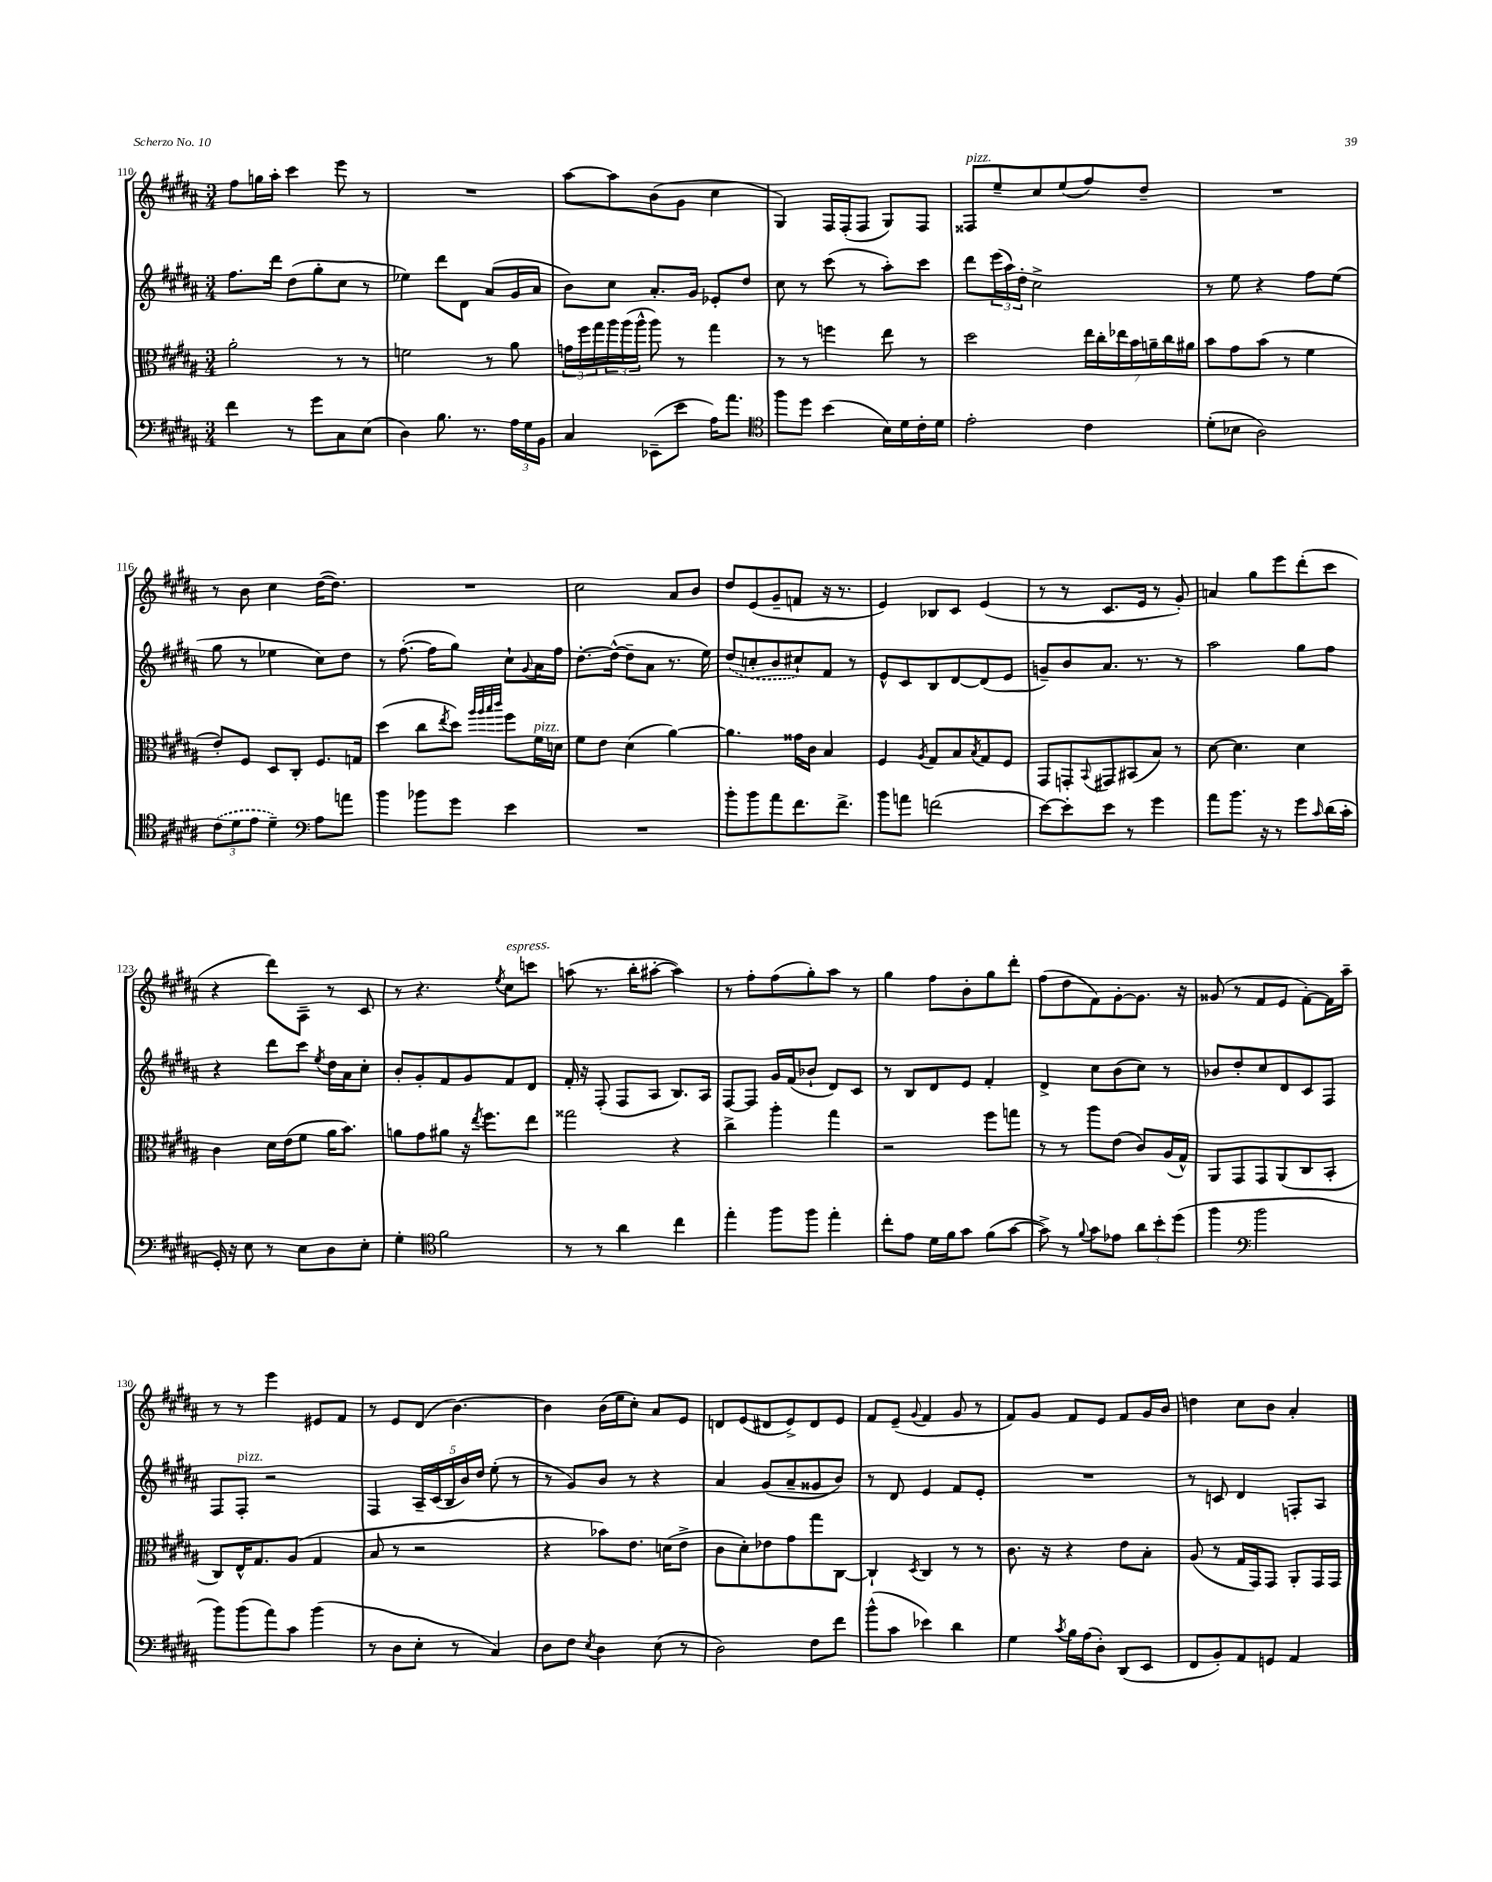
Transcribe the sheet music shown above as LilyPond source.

<<
\new StaffGroup <<
\new Staff = "s0" {
    \clef treble \key b \major \numericTimeSignature \time 3/4
    fis''8 g''16 ais''16-. cis'''4 e'''8 r8 |
    R2. |
    ais''8~ ais''8 b'8( gis'8 cis''4 |
    gis4) fis16 fis16-.( fis8 gis8) fis8 |
    fisis8^\markup { \italic "pizz." } e''8-- cis''8 e''8( fis''8) dis''8-- |
    R2. |
    r8 b'8 cis''4 dis''16~( dis''8.) |
    R2. |
    cis''2 ais'8 b'8 |
    dis''8 e'8( gis'8-- f'8 r16 r8. |
    e'4) bes8 cis'8 e'4( |
    r8 r8 cis'8. e'16 r8 gis'8-.) |
    a'4 gis''8 e'''8 dis'''8-.( cis'''8 |
    r4 dis'''8) ais8-- r8 cis'8 |
    r8 r4. \acciaccatura { e''8 } cis''8^\markup { \italic "espress." } c'''8 |
    a''8( r8. b''16-. ais''8~-. ais''4) |
    r8 fis''8-. fis''8( gis''8-.) ais''8 r8 |
    gis''4 fis''8 b'8-. gis''8 dis'''8-. |
    fis''8( dis''8 fis'8) gis'8~-. gis'8. r16 |
    gisis'8( r8 fis'8 e'8 fis'8~-.) fis'16 ais''16-- |
    r8 r8 e'''4 eis'8 fis'8 |
    r8 e'8 dis'8( b'4.~) |
    b'4 b'16( e''16 cis''8-.) ais'8 e'8 |
    d'8 e'8( dis'8 e'8->) dis'8 e'8 |
    fis'8 e'8--( \appoggiatura { gis'8 } fis'4 gis'8 r8 |
    fis'8) gis'8 fis'8 e'8 fis'8 gis'16 b'16 |
    d''4 cis''8 b'8 ais'4-. \bar "|." |
}
\new Staff = "s1" {
    \clef treble \key b \major \numericTimeSignature \time 3/4
    fis''8. dis'''16 dis''8( gis''8-. cis''8 r8 |
    ees''4) dis'''8 dis'8 ais'8( gis'16 ais'16 |
    b'8) cis''8 ais'8.-. gis'16 ees'8-. dis''8 |
    cis''8 r8 cis'''8( r8 ais''8-.) cis'''8 |
    dis'''8 \tuplet 3/2 { e'''16( ais''16) dis''16-. } cis''2-> |
    r8 e''8 r4 fis''8 e''8( |
    gis''8 r8 ees''4 cis''8) dis''8 |
    r8 fis''8.~-.( fis''16 gis''8) cis''8-! \appoggiatura { gis'8 } ais'16 fis''16 |
    dis''8.~-. dis''16~-^( dis''8-- ais'8 r8. e''16) |
    \once \slurDashed dis''8( c''8-. b'8 cis''8-!) fis'8 r8 |
    e'8-^ cis'8 b8 dis'8~ dis'8( e'8 |
    g'8--) b'8 ais'8. r8. r8 |
    ais''2 gis''8 fis''8 |
    r4 dis'''8 cis'''8 \acciaccatura { e''8 } dis''16 ais'16 cis''8-. |
    b'8-. gis'8-. fis'8 gis'8 fis'8 dis'8 |
    fis'16-. r16 fis8-.( fis8 ais8 b8.) ais16 |
    fis8~ fis8 gis'16 fis'16( bes'8-! dis'8) cis'8 |
    r8 b8 dis'8 e'8 fis'4-. |
    dis'4-> cis''8 b'8( cis''8) r8 |
    bes'8 dis''8-. cis''8 dis'8 cis'8 fis8 |
    fis8 fis8-.^\markup { \italic "pizz." } r2 |
    fis4 \tuplet 5/4 { ais16-- cis'16( b16 b'16) dis''16 } e''8-.( r8 |
    r8 gis'8) b'8 r8 r4 |
    ais'4 gis'8( ais'8-- gisis'8 b'8) |
    r8 dis'8 e'4 fis'8 e'8-. |
    R2. |
    r8 c'8 dis'4 f8-. ais8 \bar "|." |
}
\new Staff = "s2" {
    \clef alto \key b \major \numericTimeSignature \time 3/4
    ais'2-. r8 r8 |
    f'2 r8 ais'8 |
    \tuplet 3/2 { g'16 fis''16 gis''16 } \tuplet 3/2 { ais''16 ais''16( ais''16-^ } ais''8) r8 gis''4 |
    r8 r8 f''4 e''8 r8 |
    dis''2 \tuplet 7/4 { e''16 cis''16-. ees''16 b'16 a'16-- cis''16 ais'16 } |
    b'8 gis'8 b'8( r8 fis'4 |
    e'8-.) fis8 dis8 cis8-. fis8. g16 |
    dis''4( cis''8 \acciaccatura { e''8 } dis''8) \grace { ais''32 ais''32 b''32 cis'''32 } fis''8 fis'16^\markup { \italic "pizz." } d'16 |
    fis'8 e'8 dis'4( ais'4~) |
    ais'4. gisis'16 cis'16 b4 |
    fis4 \acciaccatura { ais8 } gis8 b8 \acciaccatura { b8 } gis8 fis8 |
    gis,8 g,8-. \appoggiatura { b,8 } gis,8 bis,8( b8) r8 |
    dis'8~ dis'4. dis'4 |
    cis'4 dis'16 e'16( fis'8 ais'16 b'8.) |
    a'8 gis'8 ais'8 r16 \acciaccatura { e''8 } fis''8. e''8 |
    gisis''2 r4 |
    cis''4-> ais''4-. gis''4 |
    r2 fis''8 g''8 |
    r8 r8 ais''8 e'8( cis'8) ais16( gis16-^) |
    ais,8 gis,8 gis,8 ais,8( cis8 b,8-. |
    cis8) e16-^ gis8. ais8( gis4 |
    b8 r8 r2 |
    r4 bes'8) e'8. d'16( e'8-> |
    cis'8 dis'8-.) ees'8 gis'8 gis''8 cis8~ |
    cis4-! \acciaccatura { dis8 } cis4 r8 r8 |
    cis'8. r16 r4 e'8 b8-. |
    ais8( r8 gis16 gis,16) gis,8 ais,8-. gis,16 gis,16 \bar "|." |
}
\new Staff = "s3" {
    \clef bass \key b \major \numericTimeSignature \time 3/4
    fis'4 r8 gis'8 cis8 e8( |
    dis4) b8. r8. \tuplet 3/2 { ais16 gis16 b,16 } |
    cis4 ees,8--( e'8 ais16) ais'8. |
    \clef tenor fis''8 dis''8 b'4( b16) dis'16 cis'16-. dis'16 |
    e'2-. cis'4 |
    dis'8-.( bes8 ais2) |
    \tuplet 3/2 { \once \slurDashed cis'8( dis'8 e'8 } dis'4--) \clef bass ais8 a'8 |
    b'4 bes'8 gis'8 e'4 |
    R2. |
    b'8-. b'8 ais'8 fis'8. fis'8.-> |
    b'8 a'8 f'2( |
    e'8~) e'8-. e'8 r8 gis'4 |
    ais'8 b'8. r16 r8 gis'8 \grace { cis'16 } dis'16( cis'16-. |
    gis,16-.) r16 e8 r8 e8 dis8 e8-. |
    gis4-. \clef tenor fis'2 |
    r8 r8 ais'4 cis''4 |
    e''4-. fis''8 fis''8 e''4-. |
    cis''8-. e'8 dis'16 fis'16 gis'8 fis'8( gis'8~ |
    gis'8->) r8 \appoggiatura { fis'8 } gis'8 ees'8 \tuplet 3/2 { ais'8 b'8-. dis''8( } |
    fis''4 \clef bass b'2 |
    b'8) b'8( ais'8) cis'8 b'4( |
    r8 dis8 e8-. r8 cis4) |
    dis8 fis8 \acciaccatura { e8 } dis4 e8( r8 |
    dis2) fis8 fis'8 |
    b'8-^( cis'8 ees'4) dis'4 |
    gis4 \acciaccatura { cis'8 } b16 ais16( dis8-.) dis,8( e,8 |
    fis,8 b,8-.) ais,8 g,8 ais,4 \bar "|." |
}
>>
>>
\layout { \context { \Score currentBarNumber = #110 } }
